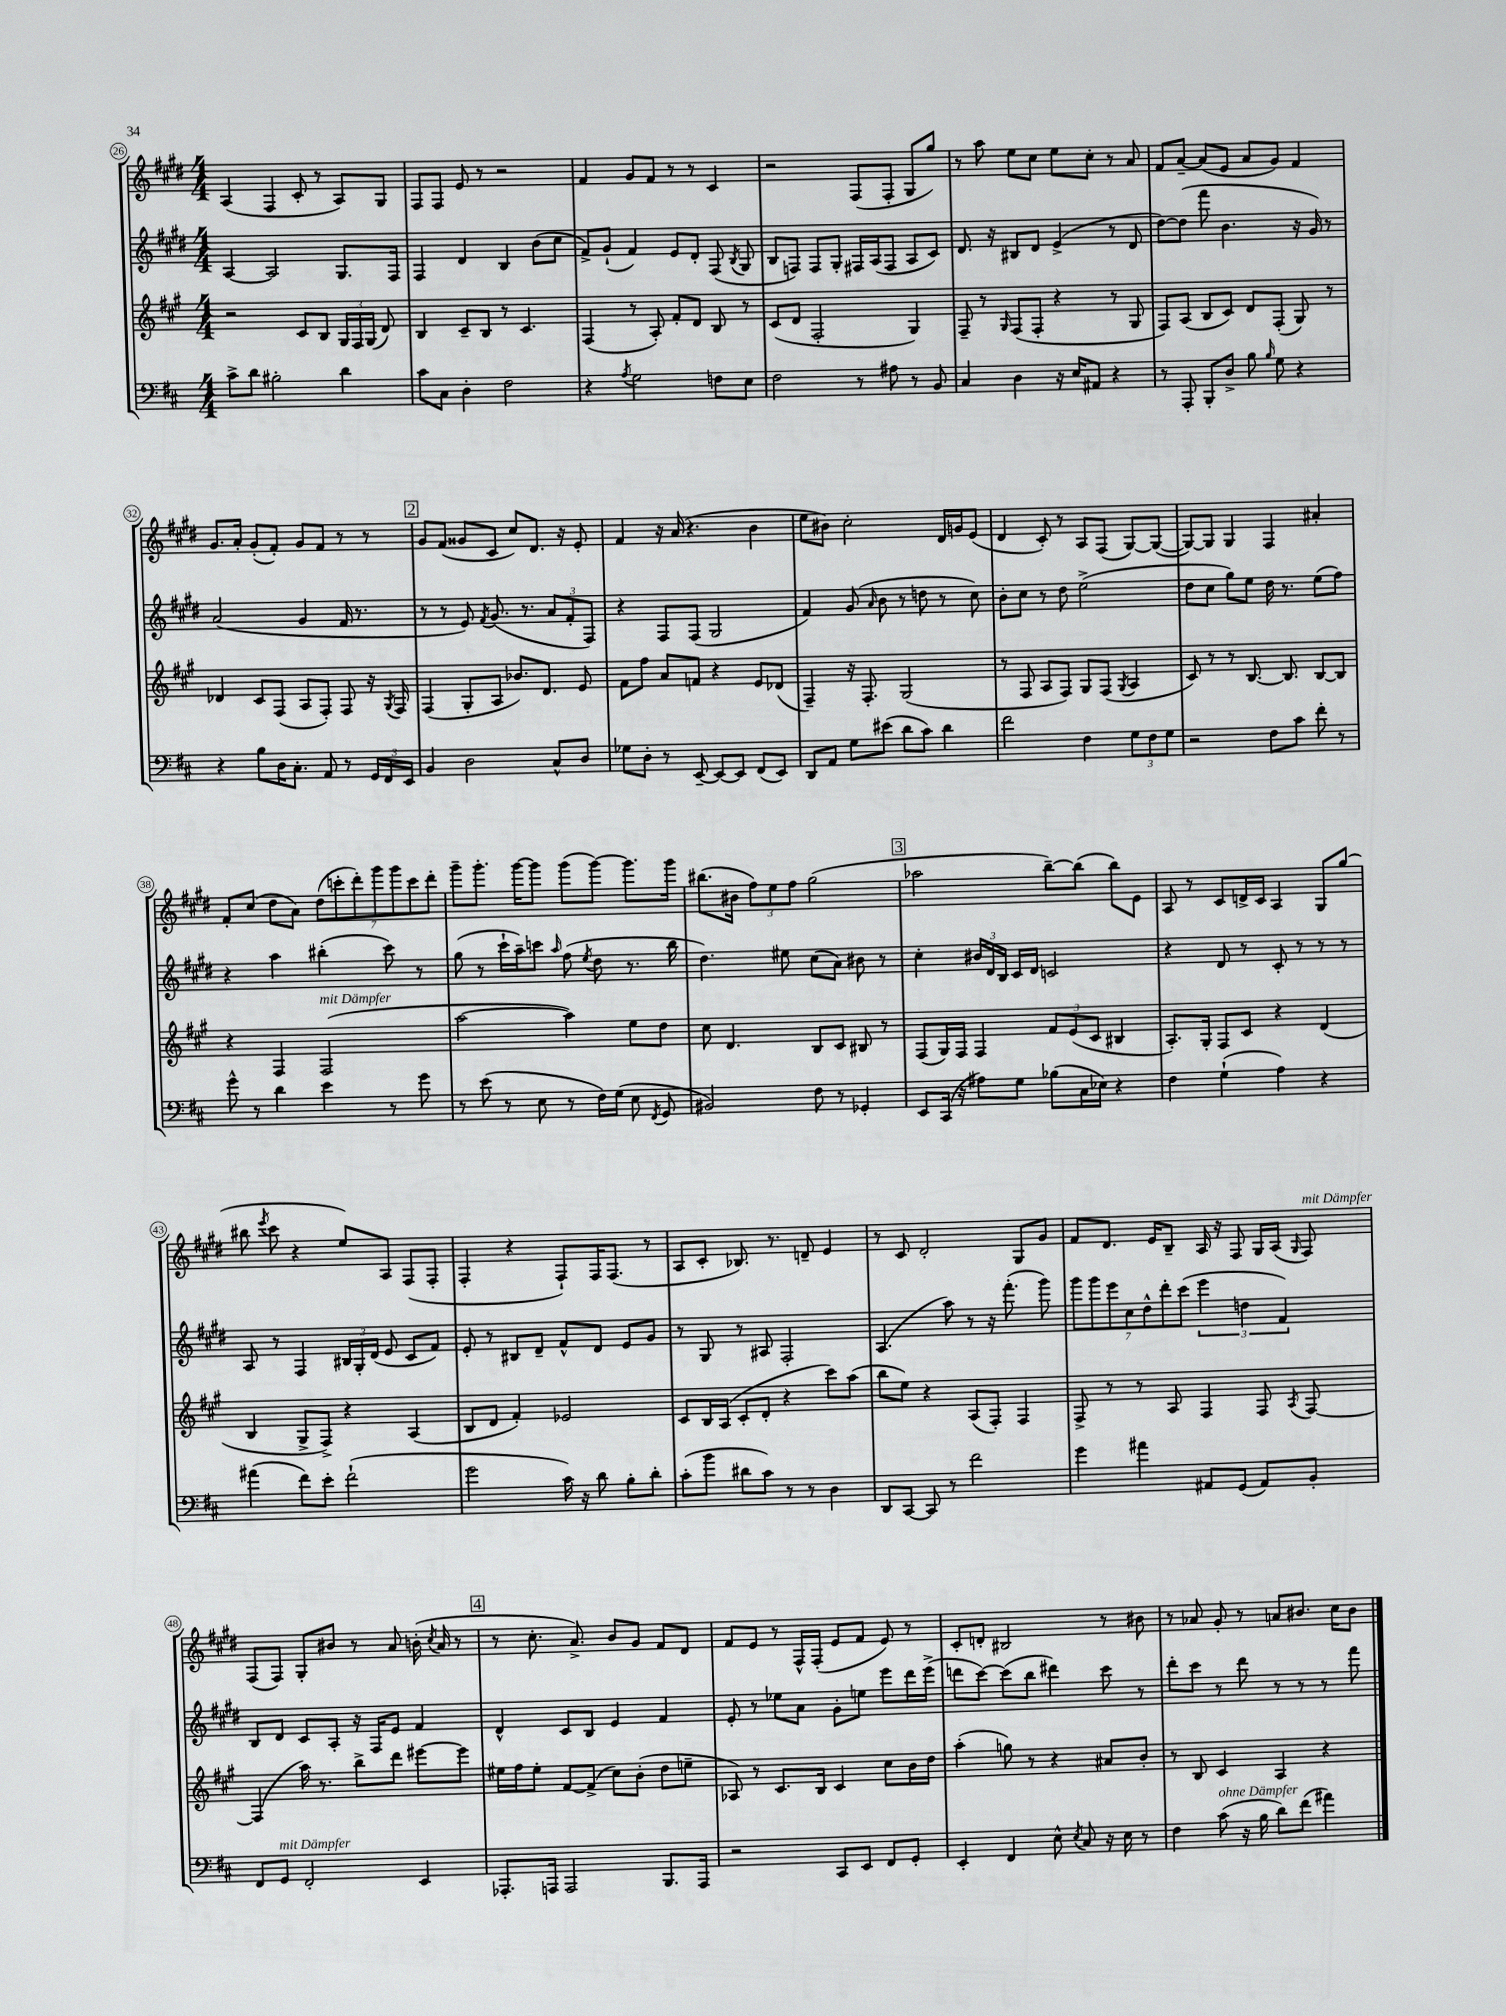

**kern	**kern	**kern	**kern
*staff4	*staff3	*staff2	*staff1
*clefF4	*clefG2	*clefG2	*clefG2
*k[f#c#]	*k[f#c#g#]	*k[f#c#g#d#]	*k[f#c#g#d#]
*M4/4	*M4/4	*M4/4	*M4/4
8c#^	2r	[4A	(4A
8d	.	.	.
2B#'	.	2A]	4F#
.	8c#	.	8c#'
.	8B	.	8r
4d	24G#	8.G#	8A)
.	24F#	.	.
.	(24G#	.	.
.	8d)	.	8G#
.	.	16F#	.
=	=	=	=
8c#	4B	4F#	8F#
8C#	.	.	8F#
4D'	8c#~	4d#	8e
.	8B	.	8r
2F#	8r	4B	2r
.	4.c#	.	.
.	.	(8b	.
.	.	8cc#	.
=	=	=	=
4r	(4F#	8f#^)	4f#
.	.	(8g#`	.
8qA	.	.	.
2G	8r	4f#)	8g#
.	8A')	.	8f#
.	8f#'	8e	8r
.	8d	8d#'	8r
8F	8B	(8F#	4c#
.	.	8qB	.
8E	8r	8G#	.
=	=	=	=
2F#	(8c#	8B	2r
.	8d	8F)	.
.	2F#'	8F	.
.	.	8G#'	.
8r	.	16F#	(8F#
.	.	(16A	.
8A#	.	8F#	8F#'
8r	4G#)	8A	8G#
8BB	.	8c#)	8gg#)
=	=	=	=
4C#	8F#~	8.d#	8r
.	8r	.	8aa
.	.	16r	.
.	16qqG#	.	.
4D	(8F#	8B#	8ee
.	8F#'	8d#	8cc#
16r	4r	(4e^	8ee
16E	.	.	.
8AA#	.	.	8cc#'
4r	8r	8r	8r
.	8G#	8d#	8a
=	=	=	=
8r	8F#)	[8dd#)	8f#
8AAA'	(8A	(8dd#]	[8a~
8BBB'	8B	8fff#	(8a]
8D^	8c#)	4.b	8e
8B	8d	.	8a
16qqB	.	.	.
8G	(8F#'	.	8g#)
4r	8G#)	16r	4f#
.	.	16g#)	.
.	8r	8r	.
=	=	=	=
4r	4d-	(2a	8.g#
.	.	.	16a'
8B	8c#	.	(8g#'
16D	(8F#	.	8f#')
8.C#'	.	.	.
.	8A	4g#	8g#
8AA	8F#')	.	8f#
8r	8F#	16f#	8r
.	.	8.r	.
24GG	16r	.	8r
24FF#	.	.	.
.	8qG#	.	.
.	16F#	.	.
24EE	.	.	.
=	=	=	=
4BB	(4F#	8r	8g#
.	.	8r	(8f#
2D	8G#'	8e)	8g##
.	.	8qf#	.
.	8A	(8.g#	8c#
.	8.b-)	.	8cc#)
.	.	8.r	.
.	.	.	8.d#
.	8.d	.	.
8C#^^	.	12a	.
.	.	.	16r
.	.	12f#'	.
8D	8e	.	8e'
.	.	12F#)	.
=	=	=	=
8G-	8f#	4r	4f#
8D'	8ff#	.	.
8r	8a	8F#	16r
.	.	.	(16a
[8EE~	8f	(8F#	4.r
8EE_	4r	2G#	.
8EE]	.	.	.
(8FF#	8e	.	4b
8EE)	(8d-	.	.
=	=	=	=
8DD	4F#~)	4f#)	8ee
8AA	.	.	8b#)
8G	16r	(8g#	2cc#'
.	8.F#'	.	.
.	.	16qqa	.
(8e#	.	8b	.
8d	(2G#	8r	.
8c#)	.	8dd	.
4d	.	8r	16d#
.	.	.	16g
.	.	8cc#)	(8e
=	=	=	=
2f#	8r	8b'	4d#
.	8F#	8cc#	.
.	8A	8r	8c#')
.	8F#)	8dd#	8r
4F#	8G#	(2ee^	8A
.	(8F#	.	(8F#
.	8qG#	.	.
12G	4A	.	[8G#)
12F#	.	.	.
.	.	.	(8G#_
12G	.	.	.
=	=	=	=
2r	8c#)	8dd#	8G#_)
.	8r	8cc#	8G#]
.	8r	8gg#)	4G#
.	[8.B	8ee	.
8F#	.	16dd#	4F#
.	8.B]	8.r	.
8c#	.	.	.
8f#'	[8B	(8ee	4a#'
8r	8B]	8ff#)	.
=	=	=	=
8g^^	4r	4r	8f#'
8r	.	.	(8cc#
4d	4F#	4aa	8dd#
.	.	.	8a)
4e	(2F#	(4bb#'	(14dd#
.	.	.	14ccc'
.	.	.	14ddd#')
.	.	.	14ggg#
8r	.	8ccc#)	.
.	.	.	14ggg#
.	.	.	14ccc
8g	.	8r	.
.	.	.	14ddd#'
=	=	=	=
8r	[2aa	(8gg#	8ggg#~
(8e	.	8r	8.ggg#'
8r	.	16ccc#`	.
.	.	16aa~)	[16ggg#
8E	.	8ccc	8ggg#]
.	.	16qqaa	.
8r	4aa])	(8ff#	(8ggg#
.	.	8qee	.
16F#)	.	8dd#	[8ggg#)
(16G	.	.	.
8E	8ee	8.r	8.ggg#]
8qFF#	.	.	.
8GG	8dd	.	.
.	.	16bb	16ggg#
=	=	=	=
2BB#)	8cc#	4.dd#)	(8.bb#
.	4.d	.	.
.	.	.	16b#
.	.	.	12ff#)
.	.	.	12ee
.	.	8ee#	.
.	.	.	12ff#
8F#	8B	(8cc#	(2gg#
8r	8c#	8a)	.
4GG-'	8B#	8b#	.
.	8r	8r	.
=	=	=	=
8EE	(8F#	4cc#'	2aa-
(16CC#	16G#)	.	.
16r	16F#	.	.
8A#)	4F#	24b#	.
.	.	24d#	.
.	.	24B	.
8G	.	16c#	.
.	.	16d#	.
(8B-	12f#	2c	[8bb~)
.	(12e	.	.
16C#	.	.	(8bb]
.	12c#	.	.
16E-)	.	.	.
4r	4B#	.	8bb)
.	.	.	8e
=	=	=	=
4F#	8.A')	4r	8A
.	.	.	8r
.	16G#'	.	.
(4G`	8F#	8d#	8c#
.	8c#	8r	16d^
.	.	.	16c#
4A)	4r	8c#'	4A
.	.	8r	.
4r	(4d	8r	8G#
.	.	8r	(8gg#
=	=	=	=
(4a#	4B	8A	8bb#
.	.	.	8qeee
.	.	8r	8ccc#
8f#)	8G#^	4F#	4r
8e'	8F#^)	.	.
(2f#`	4r	24B#	8ee)
.	.	24G#'	.
.	.	(24d#	.
.	.	8e	8A
.	(4A	8c#	(8F#
.	.	8f#)	8F#'
=	=	=	=
2g	8B	8e'	4F#'
.	8d	8r	.
.	4f#')	8B#	4r
.	.	8d#~	.
16c#)	2e-	8f#^^	8F#`)
16r	.	.	.
8d	.	8d#	16F#
.	.	.	(8.F#
8B'	.	8e	.
8d'	.	8g#	8r
=	=	=	=
(8c#'	8c#	8r	8A
8b	16B	8G#	8c#'
.	(16A	.	.
8d#	8c#'	8r	8.B-)
8c#)	8d'	8A#	.
.	.	.	8.r
8r	4r	2F#'	.
8r	.	.	8d~
4D	8ccc#)	.	4e
.	(8aa	.	.
=	=	=	=
8DD	8bb	(4.A	8r
[8CC#	8ee)	.	8c#
8CC#]	4r	.	2d#'
8r	.	8aa)	.
2f#	(8A	8r	.
.	8F#')	16r	.
.	.	(8.fff#'	.
.	4F#	.	8G#
.	.	8ggg#)	8g#
=	=	=	=
4g	8F#^	14ggg#	8f#
.	.	14ggg#	.
.	8r	.	8.d#
.	.	14eee	.
.	.	14cc#	.
4a#	8r	.	.
.	.	14dd#^^	.
.	.	.	16e
.	.	14ddd#'	.
.	8A	.	8B~
.	.	(14ccc#	.
8AA#	4F#	6eee	16A
.	.	.	16r
(8GG	.	.	8F#
.	.	6dd	.
8AA#)	8F#	.	16G#
.	.	.	(16A
.	.	6f#)	.
.	8qA	.	16qqG#
8BB'	[8F#	.	8F#)
=	=	=	=
8FF#	(4F#]	8B	(8F#
8GG	.	8d#	8F#)
2FF#'	16aa)	8c#	8G#'
.	8.r	.	.
.	.	8A'	8b#
.	8bb^	16r	8r
.	.	16F#	.
.	8ddd	8e	8a
4EE	[8eee#	4f#	(16b'
.	.	.	8qcc#
.	.	.	16a
.	8eee#]	.	8r
=	=	=	=
8.AAA-'	16ee#	4d#^^	8r
.	16ff#	.	.
.	8ee#'	.	8.cc#'
16AAA	.	.	.
2AAA	[8f#	8c#	.
.	.	.	8.a^)
.	(8f#^]	8B	.
.	8cc#)	4e	8b
.	(8b'	.	8g#
8.BBB	8dd	4f#	8f#
.	8ee~	.	8d#
16AAA	.	.	.
=	=	=	=
2r	8A-)	8e'	8f#
.	8r	8r	8e
.	8.c#	8ee-	8r
.	.	8a	16F#^^
.	16B	.	(16F#'
8CC#	4c#	8g#'	8e
8EE	.	8ee	8f#
8FF#	8cc#	8eee	8e)
8GG'	16b	16ddd#	8r
.	16dd	(16eee^	.
=	=	=	=
4EE'	(4aa'	8ddd	8c#'
.	.	[8ccc#)	8d'
4FF#	8gg)	(8ccc#]	2B#
.	8r	8bb	.
8E^^	4r	4ddd#)	.
8qE	.	.	.
8C#	.	.	.
16r	8a#	8ccc#	8r
16E	.	.	.
8r	8b'	8r	8b#
=	=	=	=
4F#	8r	8ddd#'	8r
.	8B	8ccc#	8a-
(8c#	4c#	8r	8g#'
16r	.	8ddd#	8r
16B	.	.	.
8d)	4A	8r	8a
(8f#	.	8r	8.b#
4a#)	4r	8r	.
.	.	.	16cc#
.	.	8fff#	8b#
==	==	==	==
*-	*-	*-	*-
